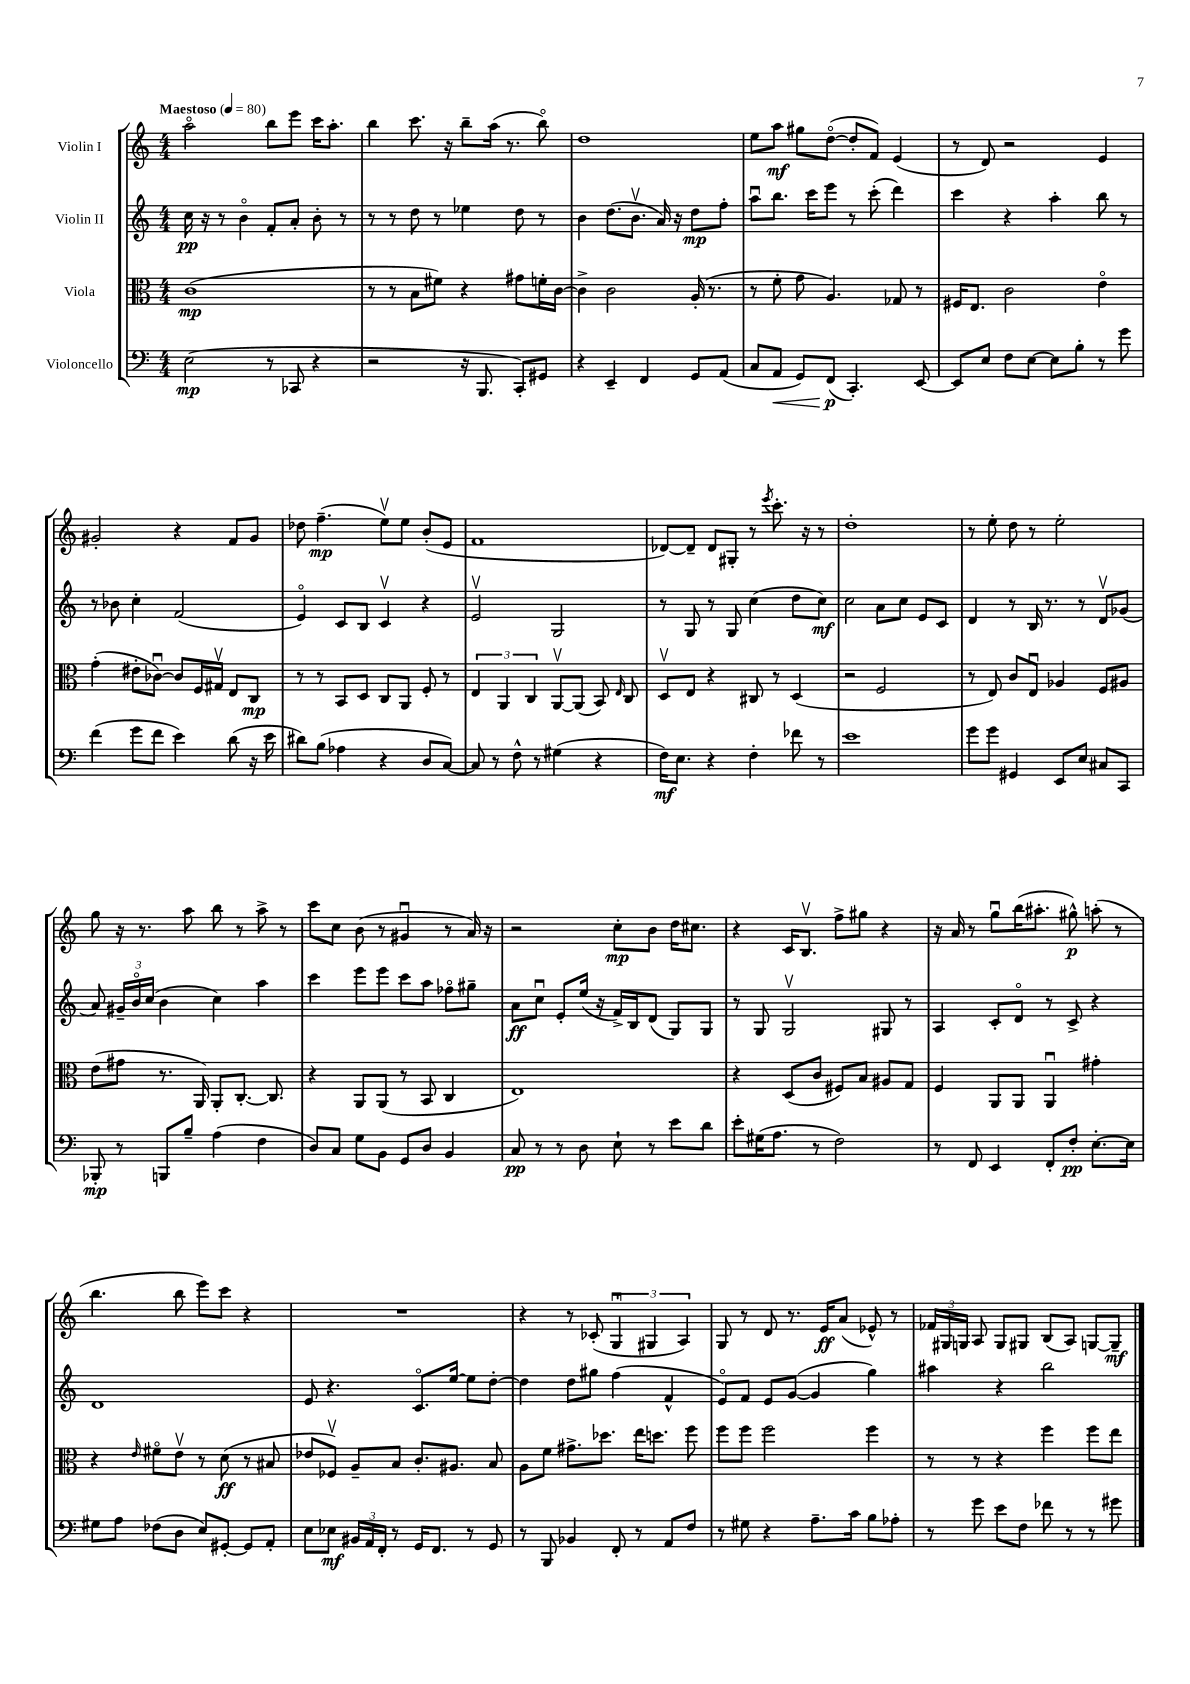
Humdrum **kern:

**kern	**kern	**kern	**kern
*staff4	*staff3	*staff2	*staff1
*clefF4	*clefC3	*clefG2	*clefG2
*k[]	*k[]	*k[]	*k[]
*M4/4	*M4/4	*M4/4	*M4/4
*MM80	*MM80	*MM80	*MM80
(2E	(1c	16cc	2aao
.	.	16r	.
.	.	8r	.
.	.	4bo	.
8r	.	8f'	8bb
8CC-	.	8a'	8eee
4r	.	8b'	16ccc
.	.	.	8.aa'
.	.	8r	.
=	=	=	=
2r	8r	8r	4bb
.	8r	8r	.
.	8B	8dd	8.ccc
.	8f#)	8r	.
.	.	.	16r
16r	4r	4ee-	8bb~
8.BBB	.	.	.
.	.	.	(16aa
.	.	.	8.r
8CC')	8g#	8dd	.
8GG#	16f'	8r	8bbo)
.	[16c	.	.
=	=	=	=
4r	4c^]	4b	1dd
4EE~	2c	(8.dd	.
.	.	8.bv	.
4FF	.	.	.
.	.	16a)	.
.	.	16r	.
8GG	(16A'	8dd	.
.	8.r	.	.
(8AA	.	8ff'	.
=	=	=	=
8C	8r	8aau	8ee
8AA	8f'	8.bb	8aa
8GG)	8g	.	8gg#
.	.	16ccc	.
(8FF	4.A)	8eee	([8ddo
4.CC')	.	8r	8dd']
.	.	(8ccc'	8f)
.	8G-	4ddd)	(4e
[8EE	8r	.	.
=	=	=	=
8EE]	16F#	4ccc	8r
.	8.E	.	.
8E	.	.	8d)
8F	2c	4r	2r
[8E	.	.	.
8E]	.	4aa'	.
8B'	.	.	.
8r	4eo	8bb	4e
8g	.	8r	.
=	=	=	=
(4f	(4g'	8r	2g#'
.	.	8b-	.
8g	8e#'	4cc'	.
8f	[8c-u)	.	.
4e)	8c-]	(2f	4r
.	16F	.	.
.	16G#v	.	.
(8d	8E	.	8f
16r	8C	.	8g#
16e	.	.	.
=	=	=	=
8d#)	8r	4eo)	8dd-
(8B	8r	.	(4.ff~
4A-	8BB	8c	.
.	8D	8B	.
4r	8C	4cv	8eev)
.	8AA	.	8ee
8D	8F'	4r	(8b'
[8C)	8r	.	8e
=	=	=	=
8C]	6E	2ev	1f
8r	.	.	.
.	6AA	.	.
8F^^	.	.	.
.	6C	.	.
8r	.	.	.
(4G#	[8AAv	2G	.
.	(8AA]	.	.
4r	8BB)	.	.
.	16qqE	.	.
.	8C	.	.
=	=	=	=
16F)	8Dv	8r	[8d-)
8.E	.	.	.
.	8E	8G	8d-~]
4r	4r	8r	8d-
.	.	8G	8G#'
4F'	8C#	(4cc	8r
.	.	.	8qeee
.	8r	.	8.ccc'
8f-	(4D	8dd	.
.	.	.	16r
8r	.	8cc)	8r
=	=	=	=
1e	2r	2cc	1dd'
.	2F	8a	.
.	.	8cc	.
.	.	8e	.
.	.	8c	.
=	=	=	=
8g	8r	4d	8r
8g	8E)	.	8ee'
4GG#	8c	8r	8dd
.	8Eu	16B	8r
.	.	8.r	.
8EE	4A-	.	2ee'
8E	.	8r	.
8C#	8F	8dv	.
8CC	8A#	(8g-	.
=	=	=	=
8BBB-'	(8e	8a)	8gg
8r	8g#	24g#~	16r
.	.	24bo	.
.	.	.	8.r
.	.	(24cc	.
8BBB	8.r	4b	.
8B~	.	.	8aa
.	16AA)	.	.
(4A	8AA'	4cc)	8bb
.	[8.C'	.	8r
4F	.	4aa	8aa^
.	8.C]	.	.
.	.	.	8r
=	=	=	=
8D)	4r	4ccc	8ccc
8C	.	.	8cc
8G	8AA	8eee	(8b
8BB	(8AA	8eee	8r
8GG	8r	8ccc	4g#u
8D	8BB	8aa	.
4BB	4C	8ff-o	8r
.	.	8gg#~	16a)
.	.	.	16r
=	=	=	=
8C	1E)	8a	2r
8r	.	8ccu	.
8r	.	8e'	.
8D	.	(16ee	.
.	.	16r	.
8E`	.	16f^)	8cc'
.	.	16B	.
8r	.	(8d	8b
8e	.	8G)	16dd
.	.	.	8.cc#
8d	.	8G	.
=	=	=	=
8e'	4r	8r	4r
(16G#	.	8G	.
8.A	.	.	.
.	(8D	2Gv	16c
.	.	.	8.Bv
8r	8c	.	.
2F)	8F#)	.	8ff^
.	8B	.	8gg#
.	8A#	8G#	4r
.	8G	8r	.
=	=	=	=
8r	4F	4A	16r
.	.	.	16a
8FF	.	.	8r
4EE	8AA	8c'	8ggu
.	8AA	8do	(16bb
.	.	.	8.aa#'
8FF'	4AAu	8r	.
8F'	.	8c^	8gg#^^)
[8.E'	4g#'	4r	(8aa'
.	.	.	8r
16E]	.	.	.
=	=	=	=
8G#	4r	1d	4.bb
8A	.	.	.
.	16qqe	.	.
(8F-	8f#o	.	.
8D	8ev	.	8bb
8E)	8r	.	8eee)
[8GG#'	(8d	.	8ccc
8GG#]	8r	.	4r
8AA'	8B#	.	.
=	=	=	=
8E	8e-	8e	1r
8E-	8F-v)	4.r	.
24BB#	8A~	.	.
24AA	.	.	.
24FF'	.	.	.
8r	8B	.	.
16GG	8.c'	8.co	.
8.FF	.	.	.
.	8.A#	[16ee	.
8r	.	8ee]	.
8GG	8B	[8dd'	.
=	=	=	=
8r	8A	4dd]	4r
8BBB	8f	.	.
4BB-	8.g#^	8dd	8r
.	.	8gg#	(8c-'
.	8.dd-	.	.
8FF'	.	(4ff	6Gu
8r	16ee	.	.
.	.	.	6G#
.	8.dd	.	.
8AA	.	4f^^	.
.	.	.	6A)
8F	8ff	.	.
=	=	=	=
8r	8ff	8eo)	8G
8G#	8ff	8f	8r
4r	2ff	8e	8d
.	.	([8g	8.r
8.A~	.	4g]	.
.	.	.	16e
.	.	.	(8a
16c	.	.	.
8B	4ff	4gg)	8e-^^)
8A-'	.	.	8r
=	=	=	=
8r	8r	4aa#	24f-
.	.	.	24G#
.	.	.	24G
8g	8r	.	8A
8e	4r	4r	8G
8F	.	.	8G#
8f-	4ff	2bb	(8B
8r	.	.	8A)
8r	8ff	.	[8G
8g#	8ee	.	8G~]
==	==	==	==
*-	*-	*-	*-
